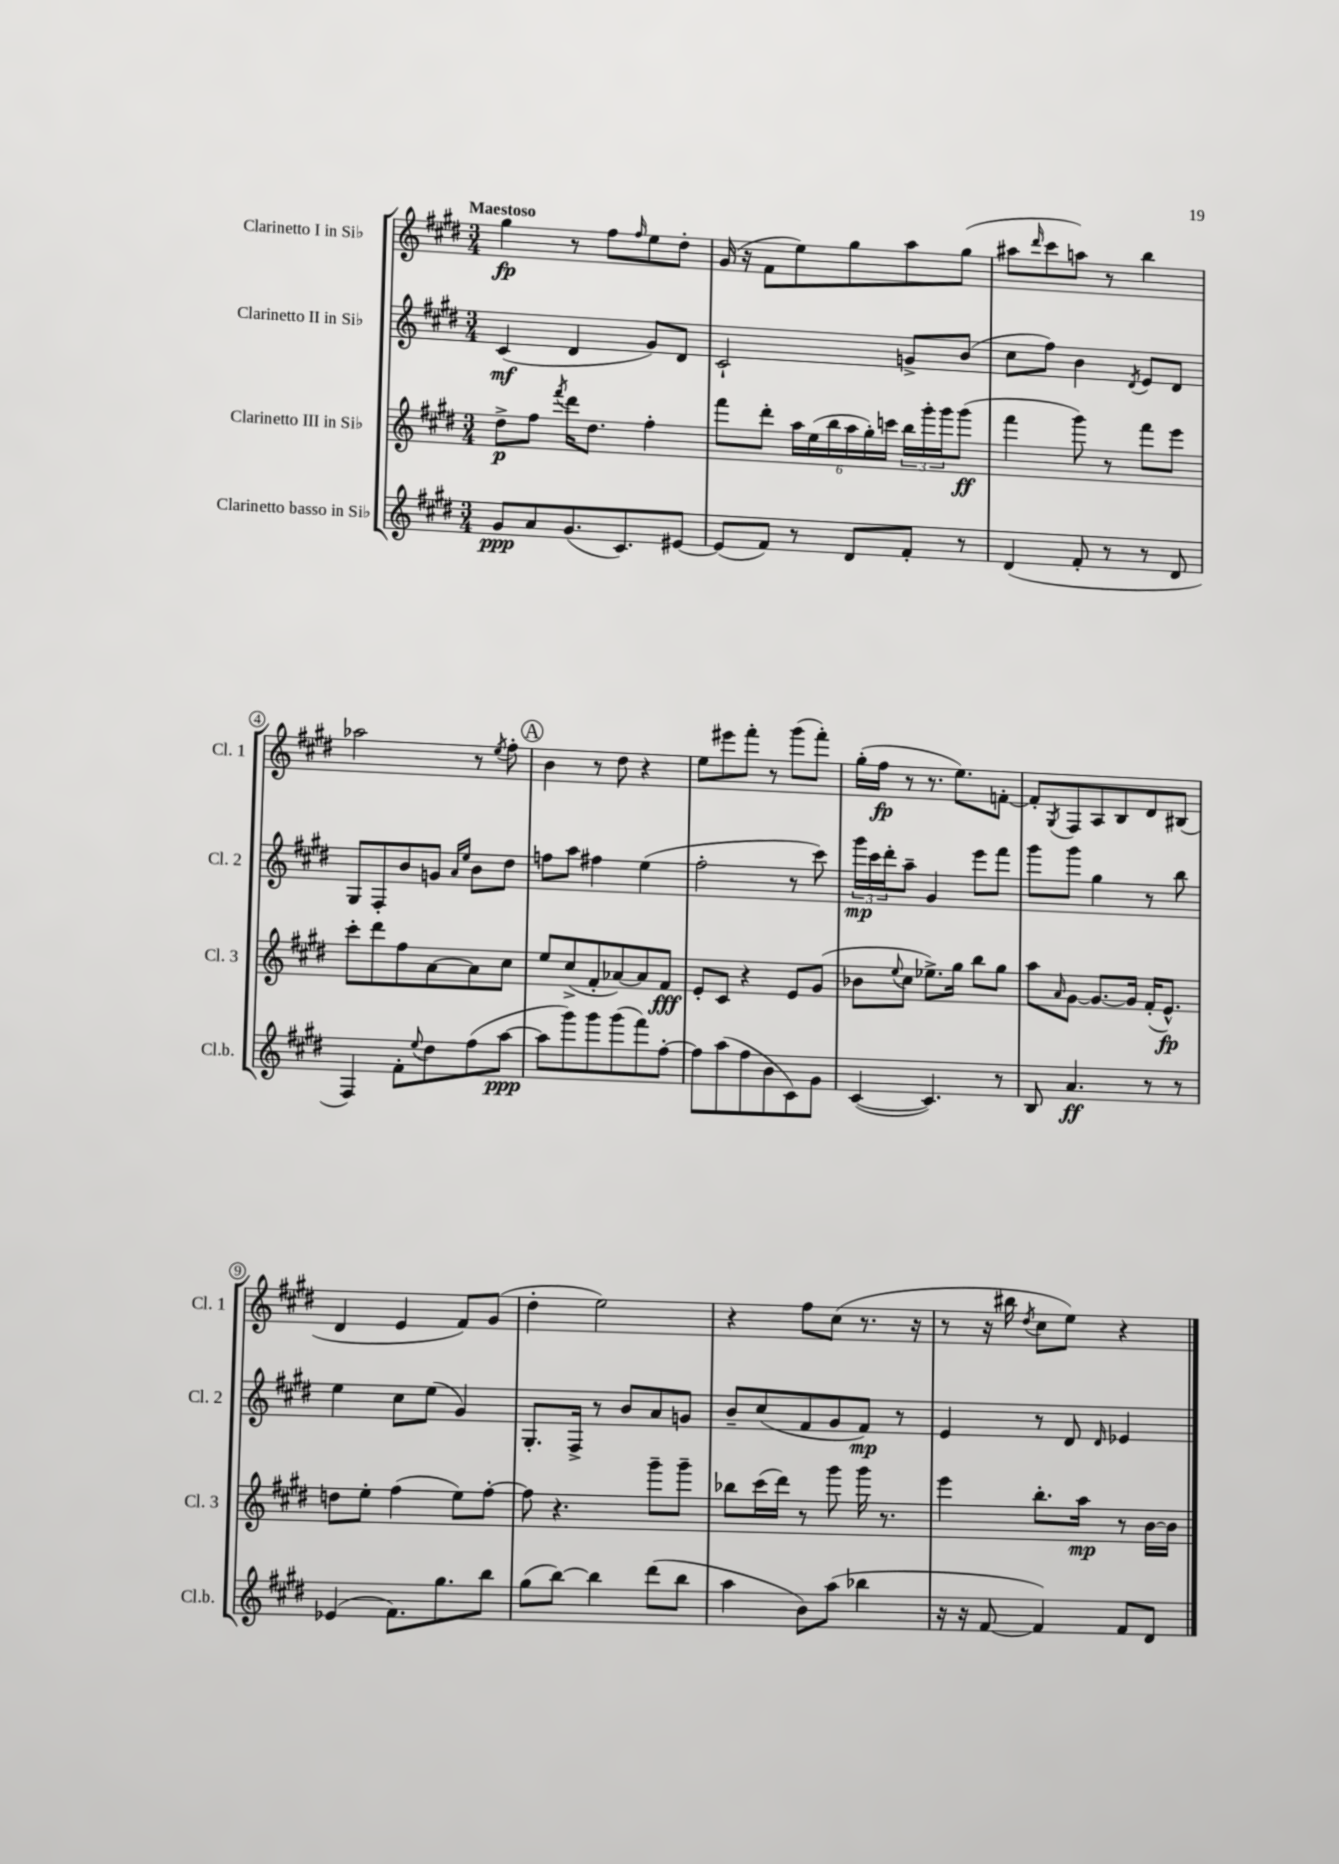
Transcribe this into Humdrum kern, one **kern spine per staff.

**kern	**kern	**kern	**kern
*staff4	*staff3	*staff2	*staff1
*clefG2	*clefG2	*clefG2	*clefG2
*k[f#c#g#d#]	*k[f#c#g#d#]	*k[f#c#g#d#]	*k[f#c#g#d#]
*M3/4	*M3/4	*M3/4	*M3/4
8g#	8dd#^	(4c#	4gg#
8a	8ff#	.	.
.	8qfff#	.	.
(8.g#	16ddd#	4d#	8r
.	8.dd#	.	.
.	.	.	8ff#
8.c#)	.	.	.
.	.	.	16qqff#
.	4ff#'	8g#)	8ee
[8e#	.	8d#	8dd#'
=	=	=	=
(8e#]	8fff#	2c#`	(16g#
.	.	.	16r
8f#)	8ddd#'	.	8f#
8r	24aa	.	8ee)
.	(24ee	.	.
.	24bb	.	.
8d#	24aa	.	8gg#
.	24gg#')	.	.
.	24ccc	.	.
8f#'	24bb	8g^	8aa
.	24ggg#'	.	.
.	24ggg#	.	.
8r	(8ggg#	(8b	(8gg#
=	=	=	=
(4d#	4fff#	8cc#	8aa#
.	.	.	16qqddd#
.	.	8ff#)	8ccc#
8f#'	8ggg#)	4b	8aa)
8r	8r	.	8r
.	.	8qd#	.
8r	8fff#	8e	4bb
8d#	8eee	8d#	.
=	=	=	=
4F#)	8ccc#'	8G#	2aa-
.	8ddd#	8F#'	.
8f#'	8ff#	8b	.
8qqee	.	.	.
8dd#	[8a	8g	.
.	.	16qqa	.
.	.	16qqee	.
(8ff#	8a]	8b	8r
.	.	.	8qee
[8aa	8cc#	8dd#	8ff#'
=	=	=	=
8aa]	8ee	8ff	4b
8ggg#)	(8cc#^	8aa	.
8ggg#	8f#'	4ff#	8r
(8ggg#	[8a-)	.	8dd#
8fff#)	8a-]	(4ee	4r
[8ff#'	8f#	.	.
=	=	=	=
8ff#]	8e'	2ff#'	8ee
(8aa	8c#	.	8eee#
8ff#	4r	.	8fff#'
8b	.	.	8r
8c#)	8e	8r	(8ggg#
8g#	(8g#	8ccc#)	8fff#')
=	=	=	=
([4c#	8b-	24ggg#	(16gg#'
.	.	24ccc#	.
.	.	.	16ff#
.	.	24ddd#'	.
.	8qqee	.	.
.	8cc#	8aa~	8r
4.c#])	8.ee-^)	4g#	8.r
.	16gg#	.	8.ee)
.	8bb	8eee	.
8r	8gg#	8fff#	[8f'
=	=	=	=
8B	8aa	8ggg#	8f']
.	16qqa	.	8qG#
4.a	[8g#	8ggg#	8F#
.	8.g#_	4gg#	8A
.	.	.	8B
.	16g#]	.	.
8r	(16f#'	8r	8d#
.	8.e^^)	.	.
8r	.	8bb	(8B#
=	=	=	=
(4e-	8dd	4ee	4d#
.	8ee'	.	.
8.f#)	(4ff#	8cc#	4e
.	.	(8ee	.
8.gg#	.	.	.
.	8ee)	4g#)	8f#)
8bb	[8ff#'	.	(8g#
=	=	=	=
(8gg#	8ff#]	8.G#'	4dd#'
[8bb)	4.r	.	.
.	.	16F#^	.
4bb]	.	8r	2ee)
.	.	8b	.
(8ddd#	8ggg#~	8a	.
8bb	8ggg#~	8g	.
=	=	=	=
4aa	8bb-	8b~	4r
.	(16ccc#	(8cc#	.
.	16ddd#)	.	.
8b)	8r	8f#	8ff#
(8aa	8ggg#	8g#	(8cc#
4bb-	16ggg#	8f#)	8.r
.	8.r	.	.
.	.	8r	.
.	.	.	16r
=	=	=	=
16r	4eee	4e	8r
16r	.	.	.
[8f#	.	.	16r
.	.	.	16bb#
.	.	.	8qdd#
4f#])	8.bb'	8r	8cc#
.	.	8d#	8ee)
.	16aa	.	.
.	.	16qqd#	.
8f#	8r	4e-	4r
8d#	[16b	.	.
.	16b]	.	.
==	==	==	==
*-	*-	*-	*-
